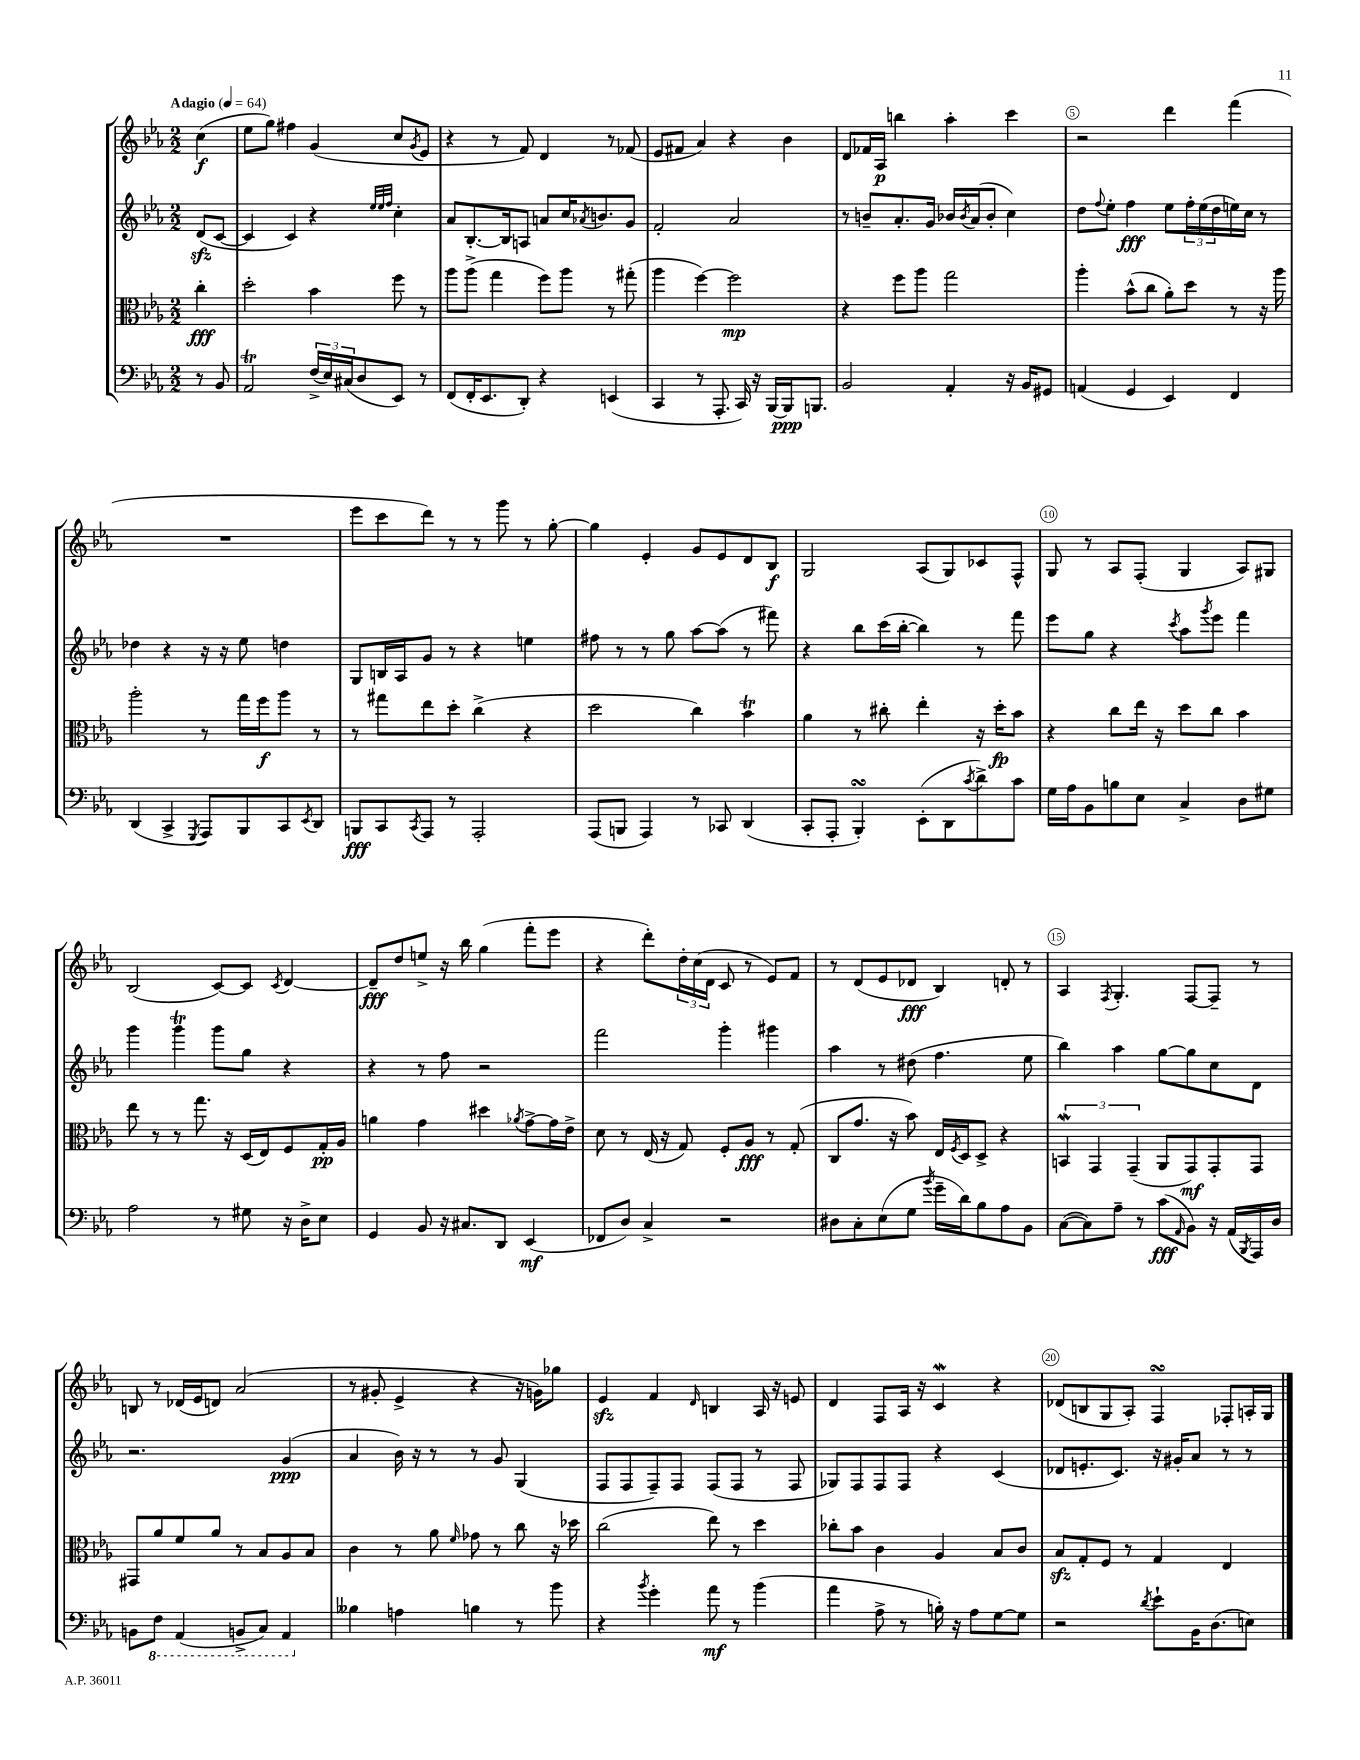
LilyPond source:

<<
\new StaffGroup <<
\new Staff = "s0" {
    \clef treble \key ees \major \numericTimeSignature \time 2/2 \partial 4 \tempo "Adagio" 4 = 64
    c''4\f( |
    ees''8 g''8) fis''4 g'4( c''8 \acciaccatura { g'8 } ees'8 |
    r4 r8 f'8) d'4 r8 fes'8( |
    ees'8 fis'8 aes'4) r4 bes'4 |
    d'8 fes'16 aes16\p b''4 aes''4-. c'''4 |
    r2 d'''4 f'''4( |
    R1 |
    ees'''8 c'''8 d'''8) r8 r8 g'''8 r8 g''8~-. |
    g''4 ees'4-. g'8 ees'8 d'8 bes8\f |
    g2 aes8( g8) ces'8 f8-^ |
    g8 r8 aes8 f8-.( g4 aes8) gis8 |
    bes2( c'8~) c'8 \acciaccatura { c'8 } d'4~ |
    d'8--\fff d''8 e''8-> r16 bes''16 g''4( f'''8-. ees'''8 |
    r4 d'''8-.) \tuplet 3/2 { d''16-. c''16( d'16 } c'8 r8 ees'8) f'8 |
    r8 d'8( ees'8 des'8\fff bes4) d'8-. r8 |
    aes4 \acciaccatura { f8 } g4.-. f8~ f8-- r8 |
    b8 r8 des'16( ees'16 d'8) aes'2( |
    r8 gis'8-. ees'4-> r4 r16 g'16) ges''8 |
    ees'4\sfz f'4 \grace { d'16 } b4 aes16 r16 e'8 |
    d'4 f8 aes16 r16 c'4\mordent r4 |
    des'8( b8 g8 aes8-.) f4\turn fes8-. a16-. g16 \bar "|." |
}
\new Staff = "s1" {
    \clef treble \key ees \major \numericTimeSignature \time 2/2 \partial 4
    d'8\sfz( c'8~ |
    c'4 c'4) r4 \grace { ees''32 ees''32 f''32 } c''4-. |
    aes'8 bes8.~-. bes16 a8 a'8 c''16 \acciaccatura { aes'8 } b'8. g'8 |
    f'2-. aes'2 |
    r8 b'8-- aes'8.-. g'16 bes'16 \acciaccatura { bes'8 } aes'16( bes'8-. c''4) |
    d''8 \appoggiatura { f''8 } ees''8-. f''4\fff ees''8 \tuplet 3/2 { f''16-. ees''16( d''16 } e''16) c''16 r8 |
    des''4 r4 r16 r16 ees''8 d''4 |
    g8 b16 aes16 g'8 r8 r4 e''4 |
    fis''8 r8 r8 g''8 aes''8~ aes''8( r8 fis'''8) |
    r4 bes''8 c'''16( bes''16~-. bes''4) r8 f'''8 |
    ees'''8 g''8 r4 \acciaccatura { c'''8 } aes''8 \acciaccatura { g'''8 } ees'''8 f'''4 |
    g'''4 g'''4\trill g'''8 g''8 r4 |
    r4 r8 f''8 r2 |
    f'''2 g'''4-. gis'''4 |
    aes''4 r8 dis''8( f''4. ees''8 |
    bes''4) aes''4 g''8~ g''8 c''8 d'8 |
    r2. g'4\ppp( |
    aes'4 bes'16) r16 r8 r8 g'8 g4( |
    f8 f8 f8--) f8 f8( f8 r8 f8 |
    ges8) f8 f8 f8 r4 c'4( |
    des'8 e'8.-. c'8.) r16 gis'16-. aes'8 r8 r8 \bar "|." |
}
\new Staff = "s2" {
    \clef alto \key ees \major \numericTimeSignature \time 2/2 \partial 4
    c''4-.\fff |
    d''2-. bes'4 f''8 r8 |
    aes''8 aes''8->( g''4 f''8) aes''8 r8 gis''8-.( |
    aes''4 f''4~) f''2\mp |
    r4 f''8 aes''8 g''2 |
    aes''4-. bes'8-^( c''8 aes'8-.) d''8 r8 r16 aes''16 |
    aes''2-. r8 g''16 f''16\f aes''8 r8 |
    r8 gis''8 ees''8 d''8-. c''4->( r4 |
    d''2 c''4) bes'4\trill |
    aes'4 r8 cis''8-. ees''4-. r16 d''16-.\fp bes'8 |
    r4 c''8 ees''16 r16 d''8 c''8 bes'4 |
    ees''8 r8 r8 g''8. r16 d16( ees16) f8 g16-.\pp aes16 |
    a'4 g'4 dis''4 \acciaccatura { aes'8 } g'8~-> g'16 ees'16-> |
    d'8 r8 ees16( r16 g8) f8-. aes8\fff r8 g8-.( |
    c8 g'8. r16 bes'8) ees16 \acciaccatura { f8 } d16 d8-> r4 |
    \tuplet 3/2 { b,4\mordent g,4 g,4--( } aes,8 g,8\mf) g,8-. g,8 |
    gis,8 aes'8 f'8 aes'8 r8 bes8 aes8 bes8 |
    c'4 r8 aes'8 \grace { f'16 } ges'8 r8 c''8 r16 des''16 |
    c''2( ees''8) r8 d''4 |
    ces''8-. bes'8 c'4 aes4 bes8 c'8 |
    bes8\sfz g8-. f8 r8 g4 ees4 \bar "|." |
}
\new Staff = "s3" {
    \clef bass \key ees \major \numericTimeSignature \time 2/2 \partial 4
    r8 bes,8 |
    aes,2\trill \tuplet 3/2 { f16->( ees16) cis16( } d8 ees,8) r8 |
    f,8( f,16-. ees,8. d,8-.) r4 e,4( |
    c,4 r8 aes,,8.-. c,16) r16 bes,,16~ bes,,16\ppp b,,8. |
    bes,2 aes,4-. r16 bes,16 gis,8 |
    a,4( g,4 ees,4) f,4 |
    d,4( c,4-> \acciaccatura { g,,8 } aes,,8) bes,,8 c,8 \acciaccatura { ees,8 } d,8 |
    b,,8\fff c,8 \acciaccatura { c,8 } aes,,8 r8 aes,,2-. |
    aes,,8( b,,8 aes,,4) r8 ces,8 d,4( |
    c,8-. aes,,8-. bes,,4-.\turn) ees,8-.( d,8 \acciaccatura { c'8 } d'8->) c'8 |
    g16 aes16 bes,8 b8 ees8 c4-> d8 gis8 |
    aes2 r8 gis8 r16 d16-> ees8 |
    g,4 bes,8 r16 cis8. d,8 ees,4\mf( |
    fes,8 d8) c4-> r2 |
    dis8 c8-. ees8( g8 \acciaccatura { bes'8 } g'16-- d'16) bes8 aes8 bes,8 |
    c8~( c8) aes8-- r8 c'8\fff( \grace { aes,16 } bes,8) r16 aes,16( \acciaccatura { bes,,8 } aes,,16) d16 |
    b,8 \ottava #-1 f,8 aes,,4( b,,8-> c,8) aes,,4 \ottava #0 |
    beses4 a4 b4 r8 bes'8 |
    r4 \acciaccatura { bes'8 } g'4-. aes'8\mf r8 bes'4( |
    aes'4 aes8-> r8 b16-.) r16 aes8 g8~ g8 |
    r2 \acciaccatura { d'8 } ees'8-! bes,16 d8.( e8) \bar "|." |
}
>>
>>
\layout { \context { \Score \override BarNumber.break-visibility = ##(#f #t #t) barNumberVisibility = #(every-nth-bar-number-visible 5) \override BarNumber.stencil = #(make-stencil-circler 0.1 0.3 ly:text-interface::print) } }
